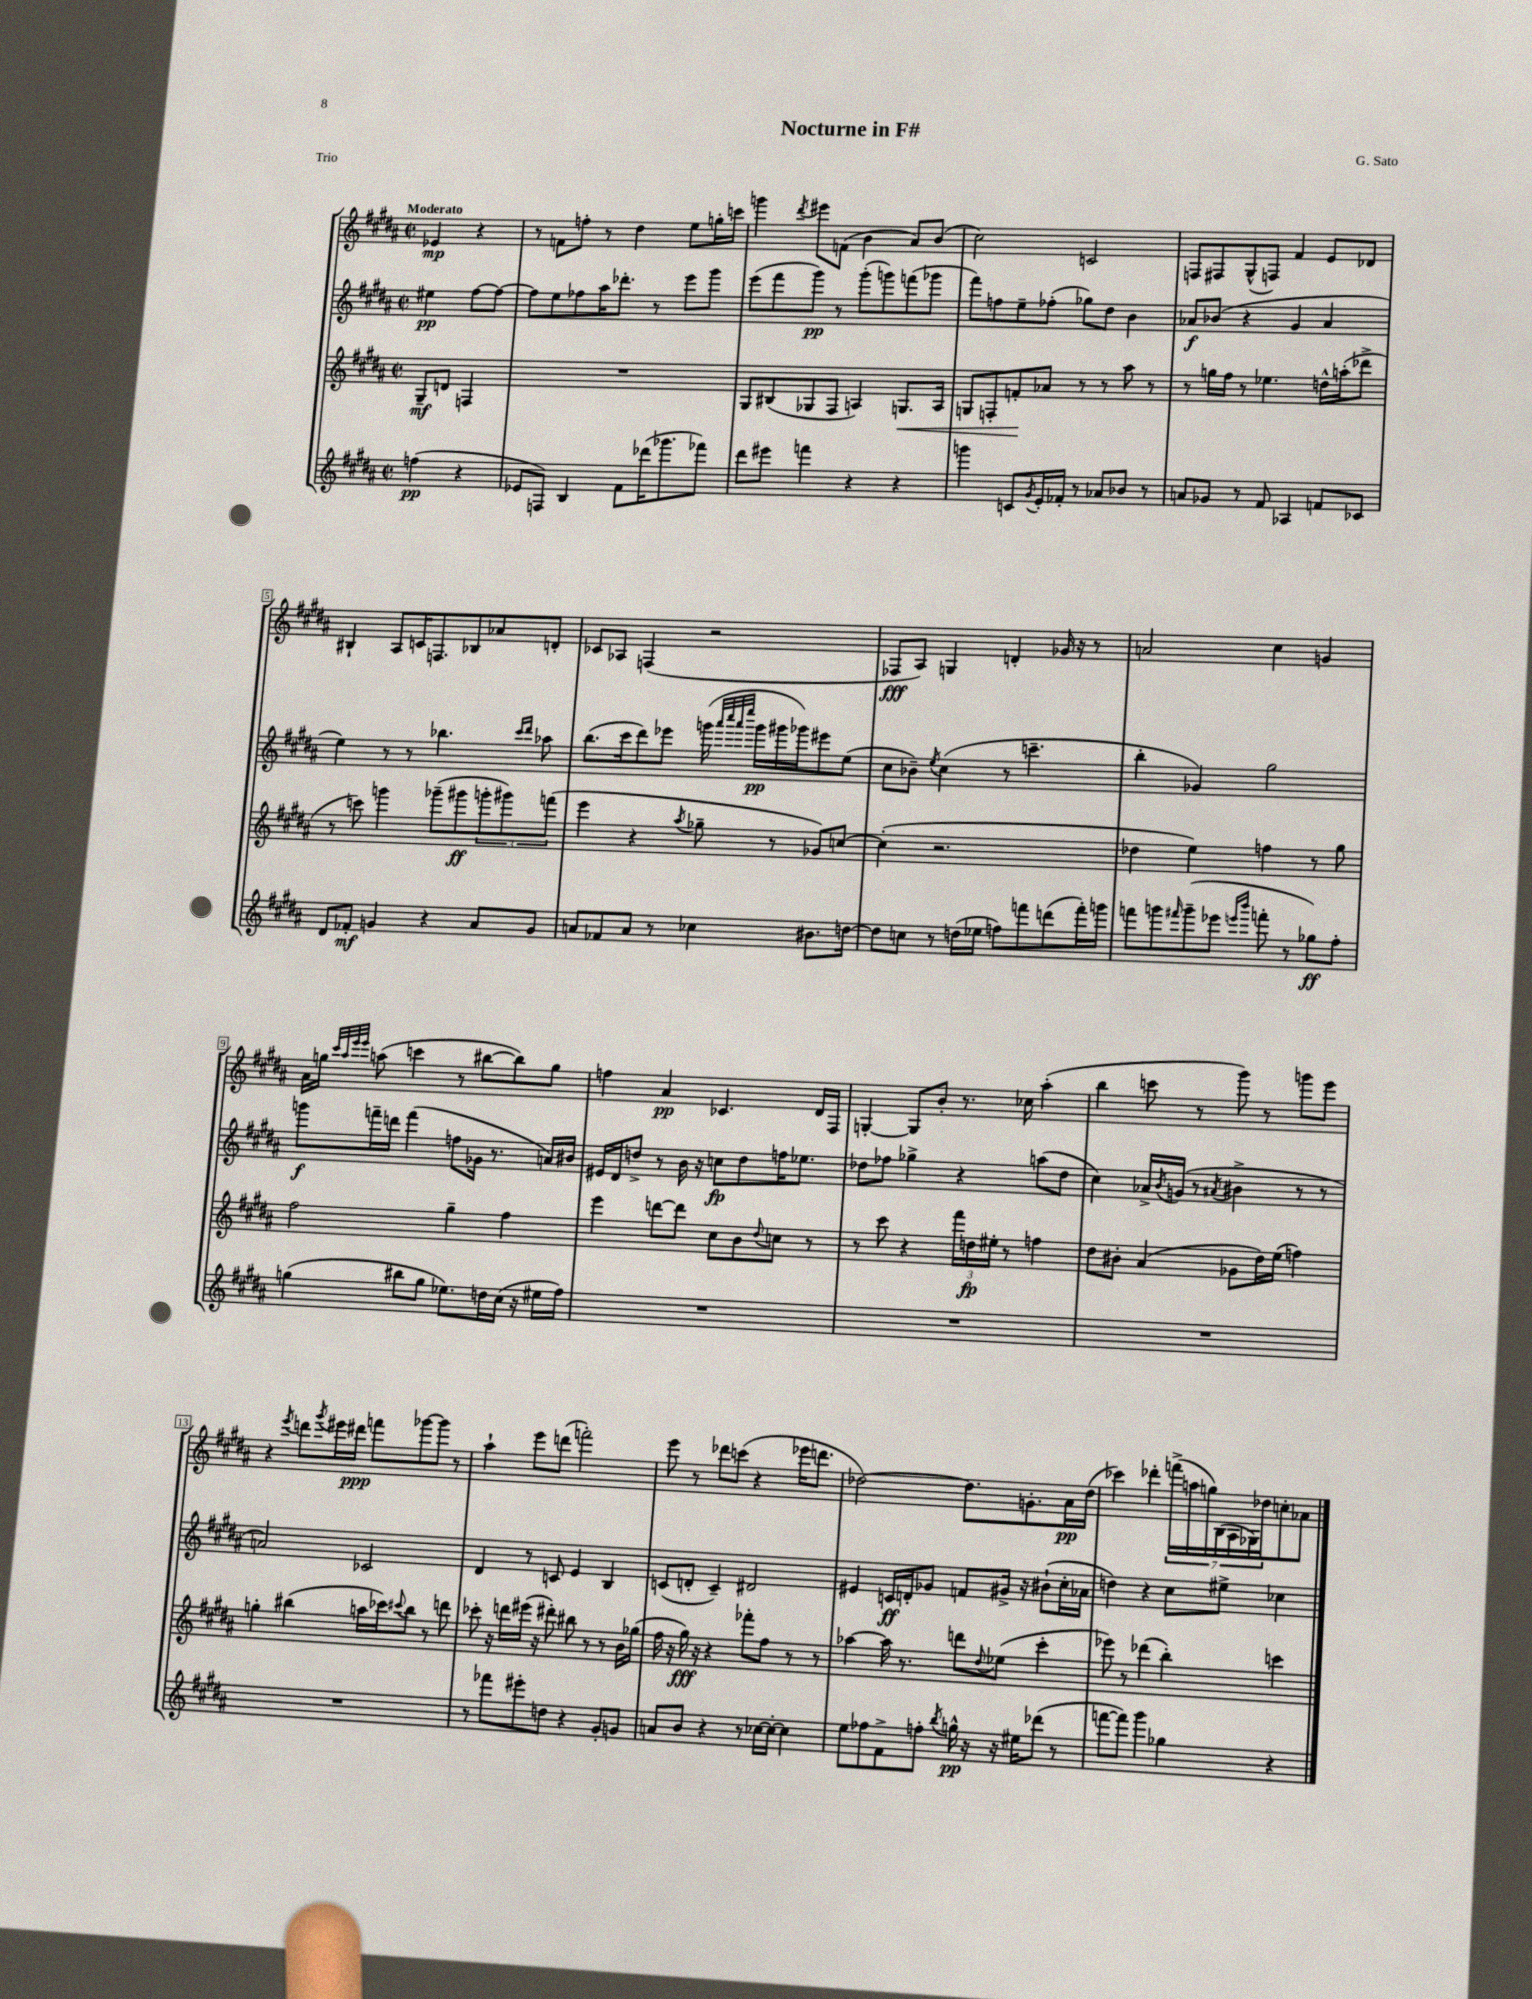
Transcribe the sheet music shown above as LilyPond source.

\header { title = "Nocturne in F#" composer = "G. Sato" piece = "Trio" }
<<
\new StaffGroup <<
\new Staff = "s0" {
    \clef treble \key b \major \defaultTimeSignature \time 2/2 \partial 2 \tempo "Moderato"
    ees'4\mp r4 |
    r8 f'8 f''8-. r8 dis''4 e''8 g''16-. c'''16 |
    g'''4 \acciaccatura { dis'''8 } eis'''8 f'8( b'4 ais'8) b'8( |
    cis''2) c'2 |
    f8 fis8 gis8-^( f8) fis'4 e'8 des'8 |
    bis4-! ais8 c'16 f8. bes8 aes'8 d'8-. |
    ces'8 aes8 f4( r2 |
    fes8\fff ais8) g4 d'4-. ges'16 r16 r8 |
    a'2 cis''4 g'4 |
    ais'16 g''16 \grace { cis'''32 ais''32 e'''32 e'''32 } a''8( c'''4 r8 bis''8~ bis''8) g''8 |
    f''4 ais'4\pp ces'4. dis'16 fis16 |
    g4~-. g8 b'8-. r8. ces''16 ais''4-.( |
    b''4 c'''8 r8 gis'''8) r8 g'''8 e'''8 |
    r4 \acciaccatura { e'''8 } d'''8 \acciaccatura { gis'''8 } eis'''16 dis'''16\ppp f'''8 ges'''8~ ges'''8 r8 |
    ais''4-! e'''8 d'''8( f'''2-.) |
    e'''8 r8 des'''8 c'''8( r4 ees'''16 d'''8. |
    des''2~) des''8. g'8.-. ais'16\pp des''16( |
    ces'''4) des'''4-. \tuplet 7/4 { f'''16->( a''16 g''16) b16( ais16 ges16) des''16 } c''8-. aes'8 \bar "|." |
}
\new Staff = "s1" {
    \clef treble \key b \major \defaultTimeSignature \time 2/2 \partial 2
    eis''4\pp fis''8~ fis''8~ |
    fis''8 e''8 fes''8 ais''16 des'''8.-. r8 e'''8 gis'''8 |
    e'''8( fis'''8 gis'''8\pp) r8 gis'''8-.( g'''8) f'''8( ges'''8 |
    fis'''8) f''8 e''8-- fes''8-.( ges''8) dis''8 b'4 |
    aes'8\f bes'8( r4 gis'4 aes'4 |
    e''4) r8 r8 bes''4. \grace { cis'''16 dis'''16 } aes''8 |
    b''8.( cis'''16 dis'''8) ees'''8 g'''16( \grace { ais'''32 cis''''32 ais'''32 e''''32 } g'''16\pp gis'''16 ges'''16) eis'''8 e''8( |
    cis''8 bes'8--) \acciaccatura { e''8 } cis''4( r8 c'''4.-- |
    b''4-. ges'4) gis''2 |
    g'''8\f f'''16-- d'''16 f'''4( f''8 ges'16 r8. a'16) bis'16 |
    eis'16 dis'16 d''8-> r8 b'16 r16 c''8\fp d''8 f''16 ees''8. |
    des''8 fes''8 ges''4-> r4 a''8( des''8 |
    cis''4) aes'16-> \acciaccatura { b'8 } g'16( r8 \acciaccatura { ais'8 } bis'4-> r8 r8 |
    a'2) ces'2 |
    dis'4 r8 c'8 e'4 b4 |
    c'8( d'8-. c'4--) dis'2 |
    eis'4 c'16\ff d'16-. ges'8 f'8 gis'16-> r16 bis'8-!( cis''16-. aes'16 |
    d''4) r4 cis''8 eis''8-> ces''4 \bar "|." |
}
\new Staff = "s2" {
    \clef treble \key b \major \defaultTimeSignature \time 2/2 \partial 2
    gis8--\mf d'8 f4 |
    R1 |
    gis8 bis8( ges8 fis8 a4) g8.\< a16 |
    g8 f8-. f'8-.\! aes'8 r8 r8 ais''8 r8 |
    r8 g''16 fis''16 r8 ees''4. d''16-^ a''16-.( des'''8-> |
    r8 c'''8) g'''4 ges'''8--( gis'''8\ff \tuplet 3/2 { g'''8-. gis'''8) f'''8( } |
    e'''4 r4 \acciaccatura { ais''8 } ges''8-- r8 ges'8) c''8~ |
    c''4-.( r2. |
    des''4 e''4) f''4 r8 gis''8 |
    fis''2 gis''4-- fis''4 |
    e'''4 d'''8~ d'''8 cis''8 b'8 \appoggiatura { dis''8 } c''8 r8 |
    r8 cis'''8 r4 \tuplet 3/2 { fis'''16 d''16\fp eis''16-. } r8 f''4 |
    dis''8 bis'8-. ais'4( ges'8 dis''16) e''16( f''4) |
    g''4-. bis''4( a''16 ces'''16) \appoggiatura { cis'''8 } bis''8 r8 d'''8 |
    ces'''8-. r16 d'''16 eis'''16( r16 dis'''8-.) bis''8 r8 r8 b'16 ges''16( |
    fis''16 r16 gis''16\fff) r16 r4 fes'''8-. fis''8 r8 r8 |
    aes''4~ aes''16 r8. d'''8 \appoggiatura { dis''8 } ees''8( cis'''4-. |
    ees'''8) r8 des'''4( b''4-.) c'''4 \bar "|." |
}
\new Staff = "s3" {
    \clef treble \key b \major \defaultTimeSignature \time 2/2 \partial 2
    f''4\pp( r4 |
    ees'8 f8) b4 fis'8 des'''16( ges'''8. fes'''8) |
    dis'''8 eis'''8 f'''4 r4 r4 |
    g'''4 c'8 \acciaccatura { gis'8 } e'16-. fes'16-. r8 aes'8 bes'8 r8 |
    a'8 ges'8 r8 fis'8 aes4 f'8 ces'8 |
    dis'8 fes'8-.\mf g'4 r4 ais'8 g'8 |
    a'8 fes'8 a'8 r8 ces''4 bis'8. d''16~ |
    d''8 c''8 r8 d''16( ees''16 f''8) f'''8 d'''8( f'''16-.) g'''16 |
    f'''8 g'''8 \grace { fis'''16 } g'''8--( ees'''8 \grace { e'''16 b'''16 } f'''8-. r8 ges''8\ff) fis''8-. |
    g''4( bis''8 g''8 ees''8.) d''16 cis''16( r16 eis''16 fis''16) |
    R1 |
    R1 |
    R1 |
    R1 |
    r8 fes'''8 eis'''8-. d''8 r4 gis'8-. g'8 |
    a'8 b'8 r4 r8 ces''16~ ces''16~-. ces''4 |
    e''8 fes''8 fis'8-> f''8-. \acciaccatura { b''8 } g''16-^\pp r16 r16 eis''16 des'''8( r8 |
    f'''8~ f'''8) gis'''4 ges''4 r4 \bar "|." |
}
>>
>>
\layout { \context { \Score \override BarNumber.stencil = #(make-stencil-boxer 0.1 0.3 ly:text-interface::print) } }
